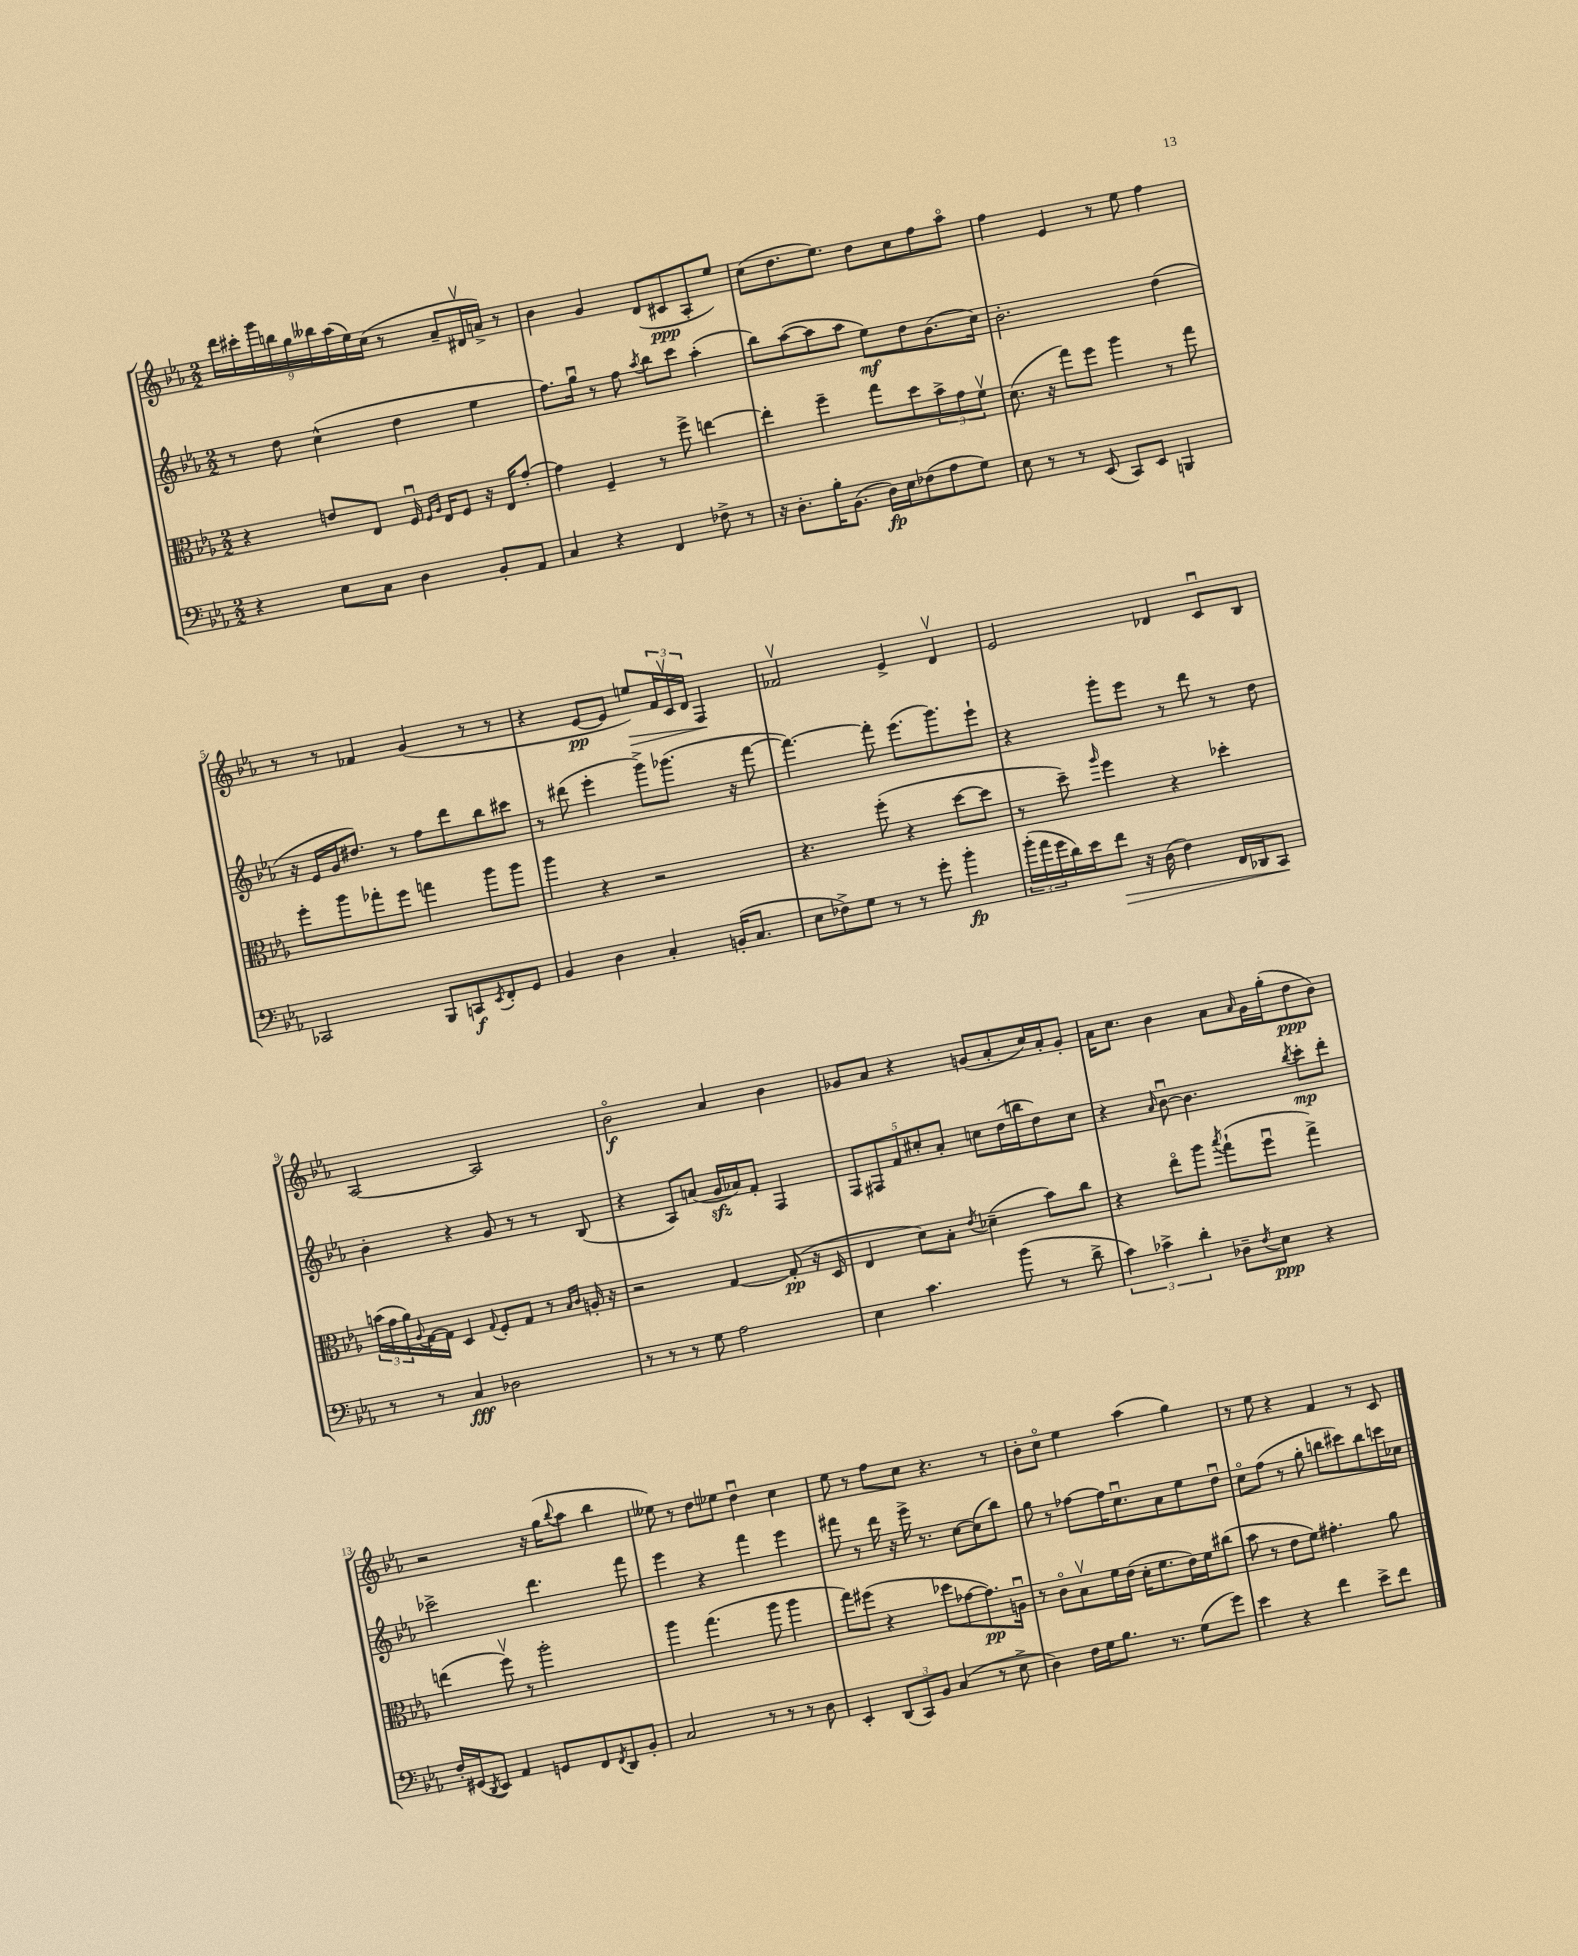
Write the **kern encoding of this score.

**kern	**kern	**kern	**kern
*staff4	*staff3	*staff2	*staff1
*clefF4	*clefC3	*clefG2	*clefG2
*k[b-e-a-]	*k[b-e-a-]	*k[b-e-a-]	*k[b-e-a-]
*M2/2	*M2/2	*M2/2	*M2/2
4r	4r	8r	18ddd
.	.	.	18ccc#'
.	.	.	18ggg
.	.	8dd	.
.	.	.	18bb
.	.	.	18gg
8E-	8e	(4cc^^	.
.	.	.	18bb--
.	.	.	(18aa-
8C	8E-	.	.
.	.	.	18ee-)
.	.	.	(18cc
4D	16Fu	4dd	8r
.	16qqF	.	.
.	16qqA-	.	.
.	16E-	.	.
.	8F	.	8a-~
8BB-'	16r	4ee-	16d#v
.	16E-	.	16a^)
8AA-	[8g'	.	8r
=	=	=	=
4C	4g]	8.ff)	4b-
.	.	16ggu	.
4r	4F~	8r	4g
.	.	8ff	.
.	.	8qaa-	.
4FF	8r	8bb-	(8d
.	8ff^	8ccc	8c#
8F-^	[4ee	(4aa-'	8A-'
8r	.	.	8ee-)
=	=	=	=
16r	4ee']	8bb-)	(8cc
8.D'	.	.	.
.	.	([8aa-	8.dd
16B-'	4ff~	8aa-]	.
(8.BB-	.	.	8.ee-)
.	.	8aa-	.
16D)	8gg	8ee-)	8dd
16E-	.	.	.
(8F-	8dd	8dd	8cc
8A-	12b-^	(8.b-	8ff
.	12g	.	.
8G)	.	.	8aa-o
.	12fv	.	.
.	.	16cc)	.
=	=	=	=
8E-	(8.d	2.b-'	4ff
8r	.	.	.
.	16r	.	.
8r	8gg)	.	4e-
(8EE-	8ff	.	.
8CC)	4aa-	.	8r
8EE-	.	.	8ee-
4BBB	8r	(4dd	4ff
.	8gg	.	.
=	=	=	=
2CC-	8ff'	16r	8r
.	.	16e-	.
.	8aa-	16g	8r
.	.	8.dd#)	.
.	8gg-'	.	4f-
.	8ff	8r	.
8BBB-	4gg	8ff	(4g
8CC	.	8ddd	.
8qEE-	.	.	.
8FF'	8aa-	8bb-	8r
8GG	8aa-	8ccc#	8r
=	=	=	=
4BB-	4aa-	8r	4r
.	.	(8ddd#	.
4D	4r	4eee-'	[8e-
.	.	.	8e-]
4C'	2r	8ggg^)	8ee)
.	.	(8.ggg-	24f
.	.	.	24cv
.	.	.	24d
(16BB'	.	.	4F
8.C	.	16r	.
.	.	[8fff	.
=	=	=	=
8E-	4.r	4.fff_)	2f-v
8F-^)	.	.	.
8G	.	.	.
8r	(8ff'	8fff']	.
8r	4r	(8.eee-	4e-^
8g'	.	.	.
.	.	8.ggg)	.
4b-'	[8dd	.	4dv
.	8dd]	8eee-`	.
=	=	=	=
(24b-'	8r	4r	2e-
24a-	.	.	.
24g	.	.	.
16d)	8dd~)	.	.
16e-	.	.	.
.	16qqaa-	.	.
8f	4ff	8ggg'	.
16r	.	8eee-	.
(16D	.	.	.
4F)	4r	8r	4d-
.	.	8ddd	.
16FF	4dd-'	8r	8cu
16DD-	.	.	.
8CC	.	8dd	8B-
=	=	=	=
8r	(24b	4b-'	[2A-
.	24g	.	.
.	24a-)	.	.
.	8qqA-	.	.
8r	[16G	.	.
.	16G]	.	.
4C	4D	4r	.
.	8qqG	.	.
2D-	8F'	8g	2A-]
.	8G	8r	.
.	8r	8r	.
.	16qqB-	.	.
.	16qqc	.	.
.	16A'	(8B-	.
.	16r	.	.
=	=	=	=
8r	2r	4r	2b-o
8r	.	.	.
8r	.	8A-)	.
8G	.	(8a	.
2A-	[4G	16g	4a-
.	.	16a-)	.
.	.	8f'	.
.	(8G']	4F	4b-
.	16r	.	.
.	16D	.	.
=	=	=	=
4E-	4E-	10F	8g-
.	.	10F#	.
.	.	.	8a-
.	.	10f	.
4.c	8d)	.	4r
.	.	10cc#'	.
.	8B-'	.	.
.	.	10a-'	.
.	8qe-	.	.
.	(4d-~	8cc	(8g
(8b-	.	(16dd	8a-'
.	.	16bb	.
8r	8b-)	8dd)	16cc)
.	.	.	16a-'
8d^	8cc	8cc	8g'
=	=	=	=
6c)	4r	4r	16a-
.	.	.	8.cc
6c-^	.	.	.
.	.	16qqa-	.
.	8ee-o	[8b-u	4b-
6d'	.	.	.
.	8aa-	4.b-]	.
.	8qbb-	.	.
8D-~	(8gg`	.	8a-
8qF	.	.	16qqa-
8E-	8ffu	.	16g
.	.	.	(16gg'
.	.	8qbb-	.
4r	4gg^)	8ccc'	8dd
.	.	8ddd'	8b-)
=	=	=	=
16F'	(4ee	2ccc-^	2r
(16GG#	.	.	.
8qDD	.	.	.
8EE-)	.	.	.
4AA-	8ffv)	.	.
.	8r	.	.
8GG	2aa-'	4.ddd	16r
.	.	.	(16gg
.	.	.	8qqbb-
8FF	.	.	8aa-
8qFF	.	.	.
8DD	.	.	4bb-
8BB-'	.	8fff	.
=	=	=	=
2C	4aa-	4eee-	8ee--)
.	.	.	8r
.	(4.gg	4r	8dd
.	.	.	8ee-
8r	.	4fff	4ddu
8r	8aa-	.	.
8r	4aa-	4eee-	4cc
8D	.	.	.
=	=	=	=
4EE-'	8gg)	8fff#	8ee-
.	(8ff#	8r	8r
(12DD	4r	16ddd	8ff
.	.	16r	.
12CC)	.	.	.
.	.	16eee-^	8cc
12BB-	.	.	.
.	.	8.r	.
(4C	8dd-	.	4.r
.	[8g-	[8cc	.
8r	8.g-])	(8cc]	.
8E-^	.	8bb-)	8r
.	16Au	.	.
=	=	=	=
4D)	8r	8gg	8b-'
.	8co	8r	8cco
16F	8B-v	[8ff-	4ee-
16G	.	.	.
8.B-	16f	16ff-]	.
.	(16e-	8.ccu	.
.	16d'	.	(4aa-
8.r	8.f	.	.
.	.	8a-	.
(8G	16e-)	8ee-	4gg)
.	16f	.	.
8g)	(8cc#	8ddu	.
=	=	=	=
4e-	8b-	8cco	8r
.	8r	(8ff	8ee-
4r	8e-	8r	4r
.	8f)	8gg'	.
4f	4.g#'	8bb	4f
.	.	8ccc#)	.
8e-^	.	8bb	8r
8f	8a-	16ccc	8c
.	.	16cc-	.
==	==	==	==
*-	*-	*-	*-
